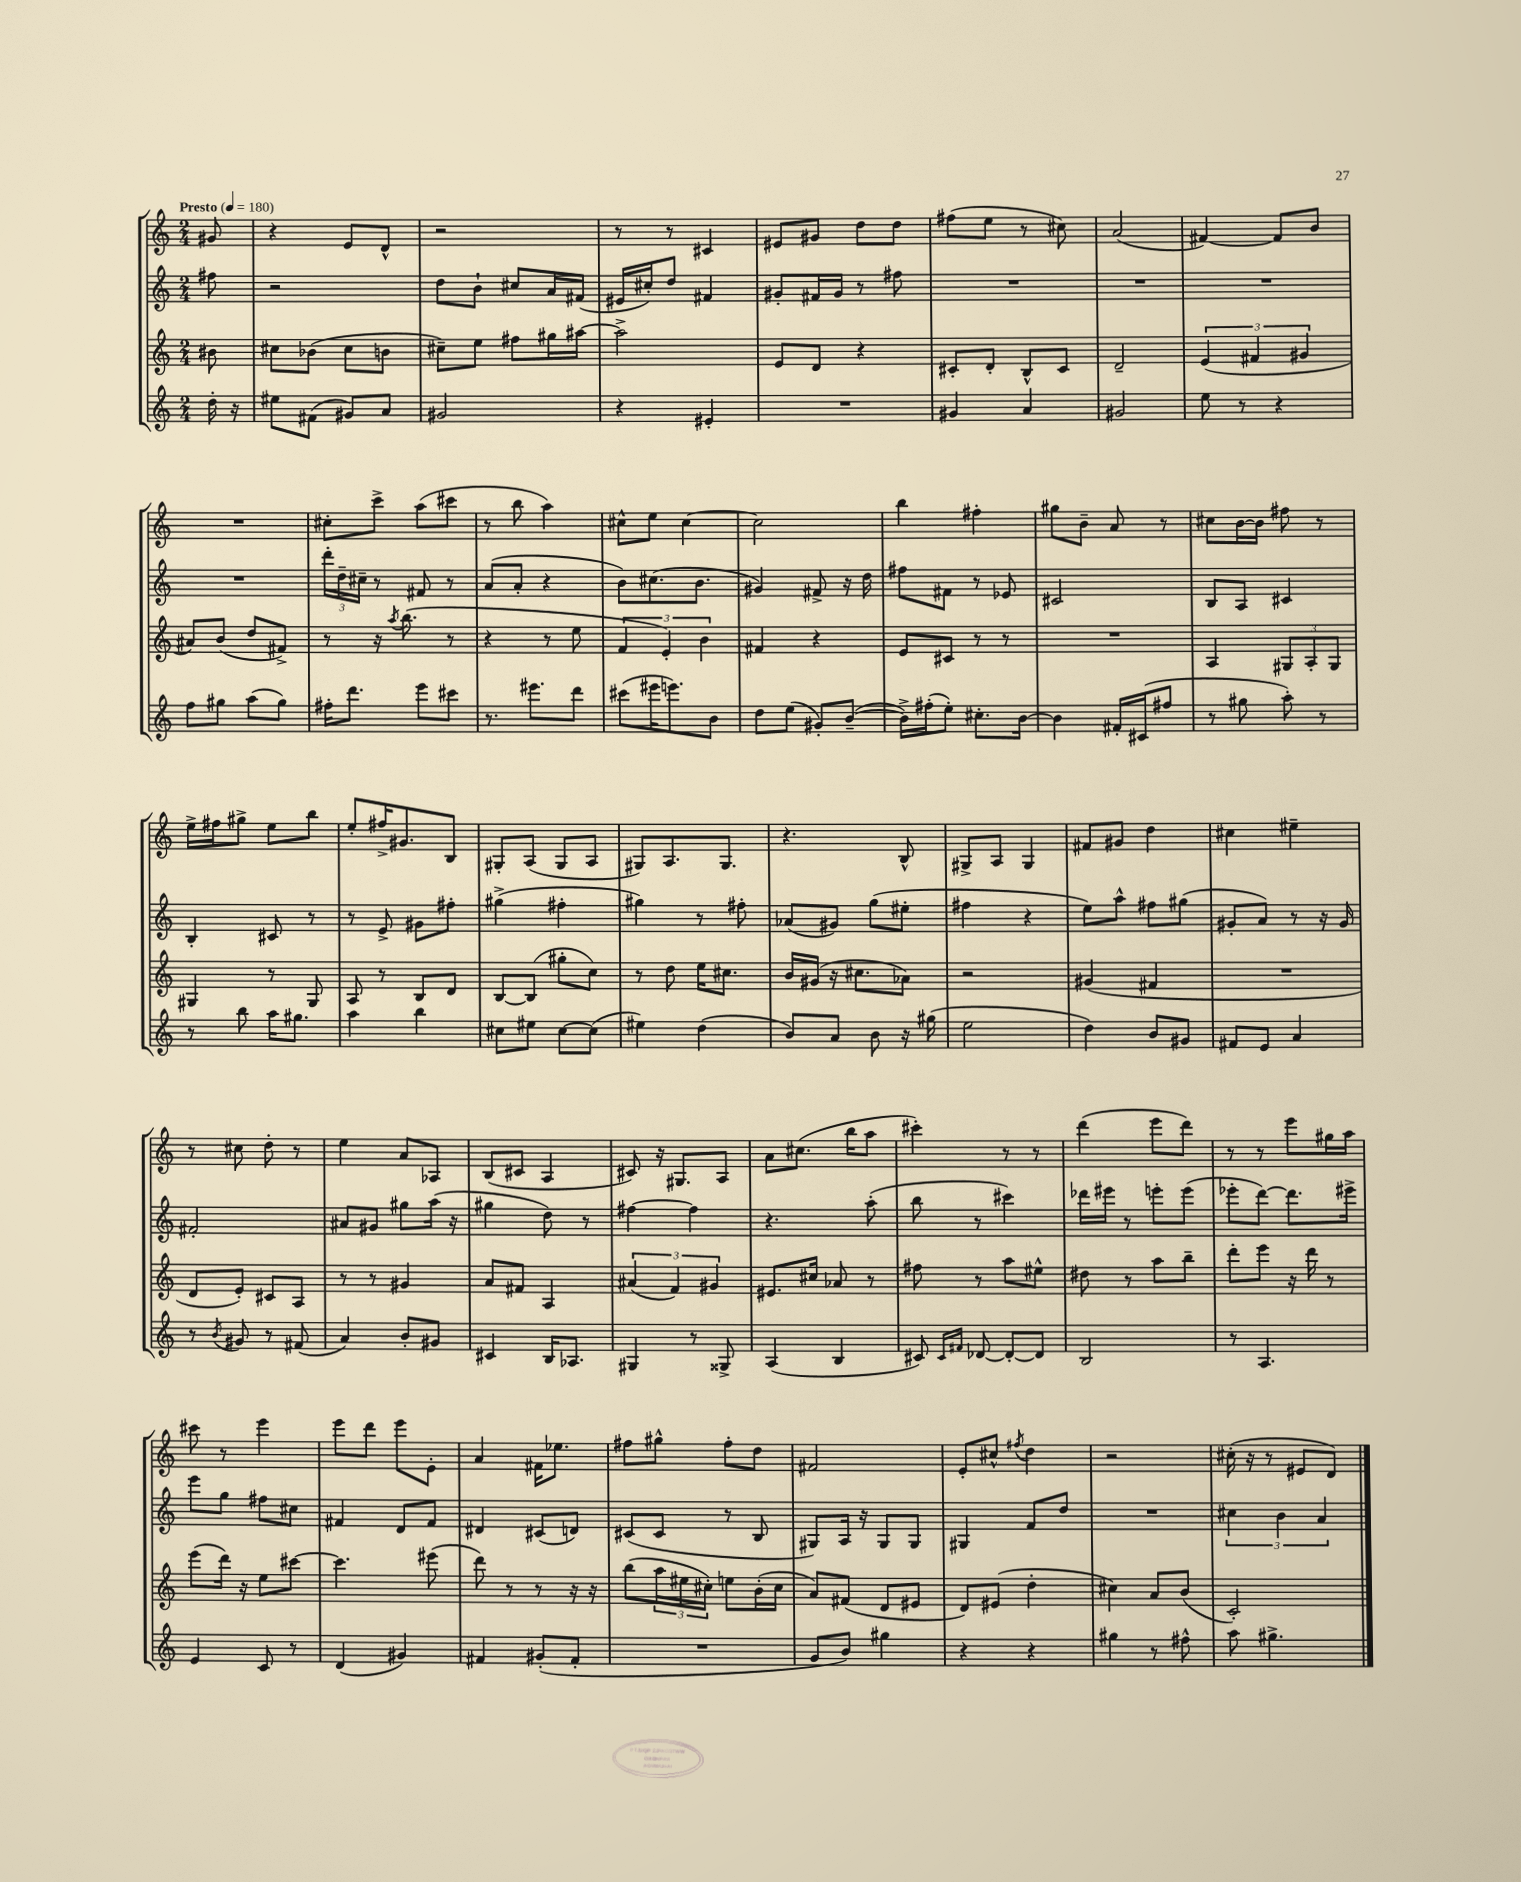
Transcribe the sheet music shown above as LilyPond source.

<<
\new StaffGroup <<
\new Staff = "s0" {
    \clef treble \key c \major \numericTimeSignature \time 2/4 \partial 8 \tempo "Presto" 4 = 180
    gis'8 |
    r4 e'8 d'8-^ |
    r2 |
    r8 r8 cis'4 |
    eis'8 gis'8 d''8 d''8 |
    fis''8( e''8 r8 cis''8) |
    a'2( |
    fis'4~) fis'8 b'8 |
    R2 |
    cis''8-. c'''8-> a''8( cis'''8 |
    r8 b''8 a''4) |
    cis''8-^ e''8 cis''4~ |
    cis''2 |
    b''4 fis''4-. |
    gis''8 b'8-- a'8 r8 |
    cis''8 b'16~ b'16 fis''8 r8 |
    e''16-> fis''16 gis''8-> e''8 b''8 |
    e''8-. fis''16-> gis'8. b8 |
    gis8-. a8( gis8 a8 |
    gis8) a8. gis8. |
    r4. b8-^ |
    gis8-> a8 gis4 |
    fis'8 gis'8 d''4 |
    cis''4 eis''4-- |
    r8 cis''8 d''8-. r8 |
    e''4 a'8 aes8 |
    b8( cis'8 a4 |
    cis'8) r16 gis8. a8 |
    a'8 cis''8.( b''16 a''8 |
    cis'''4-.) r8 r8 |
    d'''4( e'''8 d'''8) |
    r8 r8 e'''8 gis''16 a''16 |
    cis'''8 r8 e'''4 |
    e'''8 d'''8 e'''8 e'8-. |
    a'4 fis'16 ees''8. |
    fis''8 gis''8-^ fis''8-. d''8 |
    fis'2 |
    e'8-. cis''8-^ \acciaccatura { fis''8 } d''4 |
    r2 |
    cis''16-.( r16 r8 eis'8 d'8) \bar "|." |
}
\new Staff = "s1" {
    \clef treble \key c \major \numericTimeSignature \time 2/4 \partial 8
    fis''8 |
    r2 |
    d''8 b'8-! cis''8 a'16 fis'16( |
    eis'16 cis''16-.) d''8 fis'4 |
    gis'8-. fis'16 gis'16 r8 fis''8 |
    R2 |
    R2 |
    R2 |
    R2 |
    \tuplet 3/2 { d'''16-. d''16-- cis''16-- } r8 fis'8 r8 |
    a'8( a'8-. r4 |
    b'8) cis''8.( b'8. |
    gis'4) fis'8-> r16 d''16 |
    fis''8 fis'8 r8 ees'8 |
    cis'2 |
    b8 a8 cis'4 |
    b4-. cis'8 r8 |
    r8 e'8-> gis'8 fis''8-. |
    gis''4->( fis''4-. |
    gis''4) r8 fis''8-. |
    aes'8( gis'8) g''8( eis''8-. |
    fis''4 r4 |
    e''8) a''8-^ fis''8 gis''8( |
    gis'8-. a'8) r8 r16 gis'16 |
    fis'2-. |
    ais'8 gis'8 gis''8 a''16( r16 |
    gis''4 d''8) r8 |
    fis''4~ fis''4 |
    r4. a''8-.( |
    b''8 r8 cis'''4) |
    des'''16 eis'''16 r8 e'''8-. e'''8( |
    ees'''8-. d'''8~) d'''8. eis'''16-> |
    e'''8 g''8 fis''8 cis''8 |
    fis'4 d'8 fis'8 |
    dis'4 cis'8( d'8) |
    cis'8( cis'8 r8 b8 |
    gis8) a16 r16 gis8 gis8 |
    gis4 f'8 d''8 |
    R2 |
    \tuplet 3/2 { cis''4 b'4 a'4 } \bar "|." |
}
\new Staff = "s2" {
    \clef treble \key c \major \numericTimeSignature \time 2/4 \partial 8
    bis'8 |
    cis''8 bes'8( cis''8 b'8 |
    cis''8--) e''8 fis''8 gis''16 ais''16~ |
    ais''2-> |
    e'8 d'8 r4 |
    cis'8-. d'8-. b8-^ cis'8 |
    d'2-- |
    \tuplet 3/2 { e'4( fis'4 gis'4 } |
    ais'8) b'8( d''8 fis'8->) |
    r8 r16 \acciaccatura { a''8 } b''8.( r8 |
    r4 r8 e''8 |
    \tuplet 3/2 { f'4 e'4-.) b'4 } |
    fis'4 r4 |
    e'8 cis'8 r8 r8 |
    R2 |
    a4 \tuplet 3/2 { gis8 a8-. gis8 } |
    gis4 r8 gis8 |
    a8 r8 b8 d'8 |
    b8~ b8( gis''8-. c''8) |
    r8 d''8 e''16 cis''8. |
    b'16 gis'16( r16 cis''8. aes'8) |
    r2 |
    gis'4( fis'4 |
    R2 |
    d'8 e'8-.) cis'8 a8 |
    r8 r8 gis'4 |
    a'8 fis'8 a4 |
    \tuplet 3/2 { ais'4( f'4) gis'4 } |
    eis'8. cis''16 aes'8 r8 |
    fis''8 r8 a''8 eis''8-^ |
    dis''8 r8 a''8 b''8-- |
    d'''8-. e'''8 r16 d'''16 r8 |
    e'''8( d'''16) r16 e''8 cis'''8~ |
    cis'''4. eis'''8( |
    d'''8) r8 r8 r16 r16 |
    b''8( \tuplet 3/2 { a''16 eis''16 cis''16-.) } e''8 b'16-.( cis''16 |
    a'8) fis'8( d'8 eis'8 |
    d'8) eis'8( d''4-. |
    cis''4) a'8 b'8( |
    c'2-.) \bar "|." |
}
\new Staff = "s3" {
    \clef treble \key c \major \numericTimeSignature \time 2/4 \partial 8
    d''16-. r16 |
    eis''8 fis'8( gis'8) a'8 |
    gis'2 |
    r4 eis'4-. |
    R2 |
    gis'4 a'4 |
    gis'2 |
    e''8 r8 r4 |
    f''8 gis''8 a''8( gis''8) |
    fis''16-. d'''8. e'''8 cis'''8 |
    r8. eis'''8. d'''8 |
    cis'''8( eis'''16 e'''8.) b'8 |
    d''8 e''8( gis'8-.) b'8~--( |
    b'16->) fis''16-.( e''8-.) cis''8.-. b'16~ |
    b'4 fis'16-. cis'16( fis''8 |
    r8 gis''8 a''8-.) r8 |
    r8 b''8 a''16 gis''8. |
    a''4 b''4 |
    cis''8 eis''8 cis''8~ cis''8( |
    eis''4) d''4( |
    b'8) a'8 b'8 r16 gis''16( |
    e''2 |
    d''4) b'8 gis'8 |
    fis'8 e'8 a'4 |
    r8 \acciaccatura { b'8 } gis'8 r8 fis'8( |
    a'4) b'8-. gis'8 |
    cis'4 b16 aes8. |
    gis4 r8 gisis8-> |
    a4( b4 |
    cis'8) \grace { cis'16 fis'16 } des'8~ des'8~-. des'8 |
    b2 |
    r8 a4. |
    e'4 c'8 r8 |
    d'4( gis'4) |
    fis'4 gis'8-.( fis'8-. |
    R2 |
    g'8 b'8) gis''4 |
    r4 r4 |
    gis''4 r8 fis''8-^ |
    a''8 gis''4.-> \bar "|." |
}
>>
>>
\layout { \context { \Score \remove "Bar_number_engraver" } }
